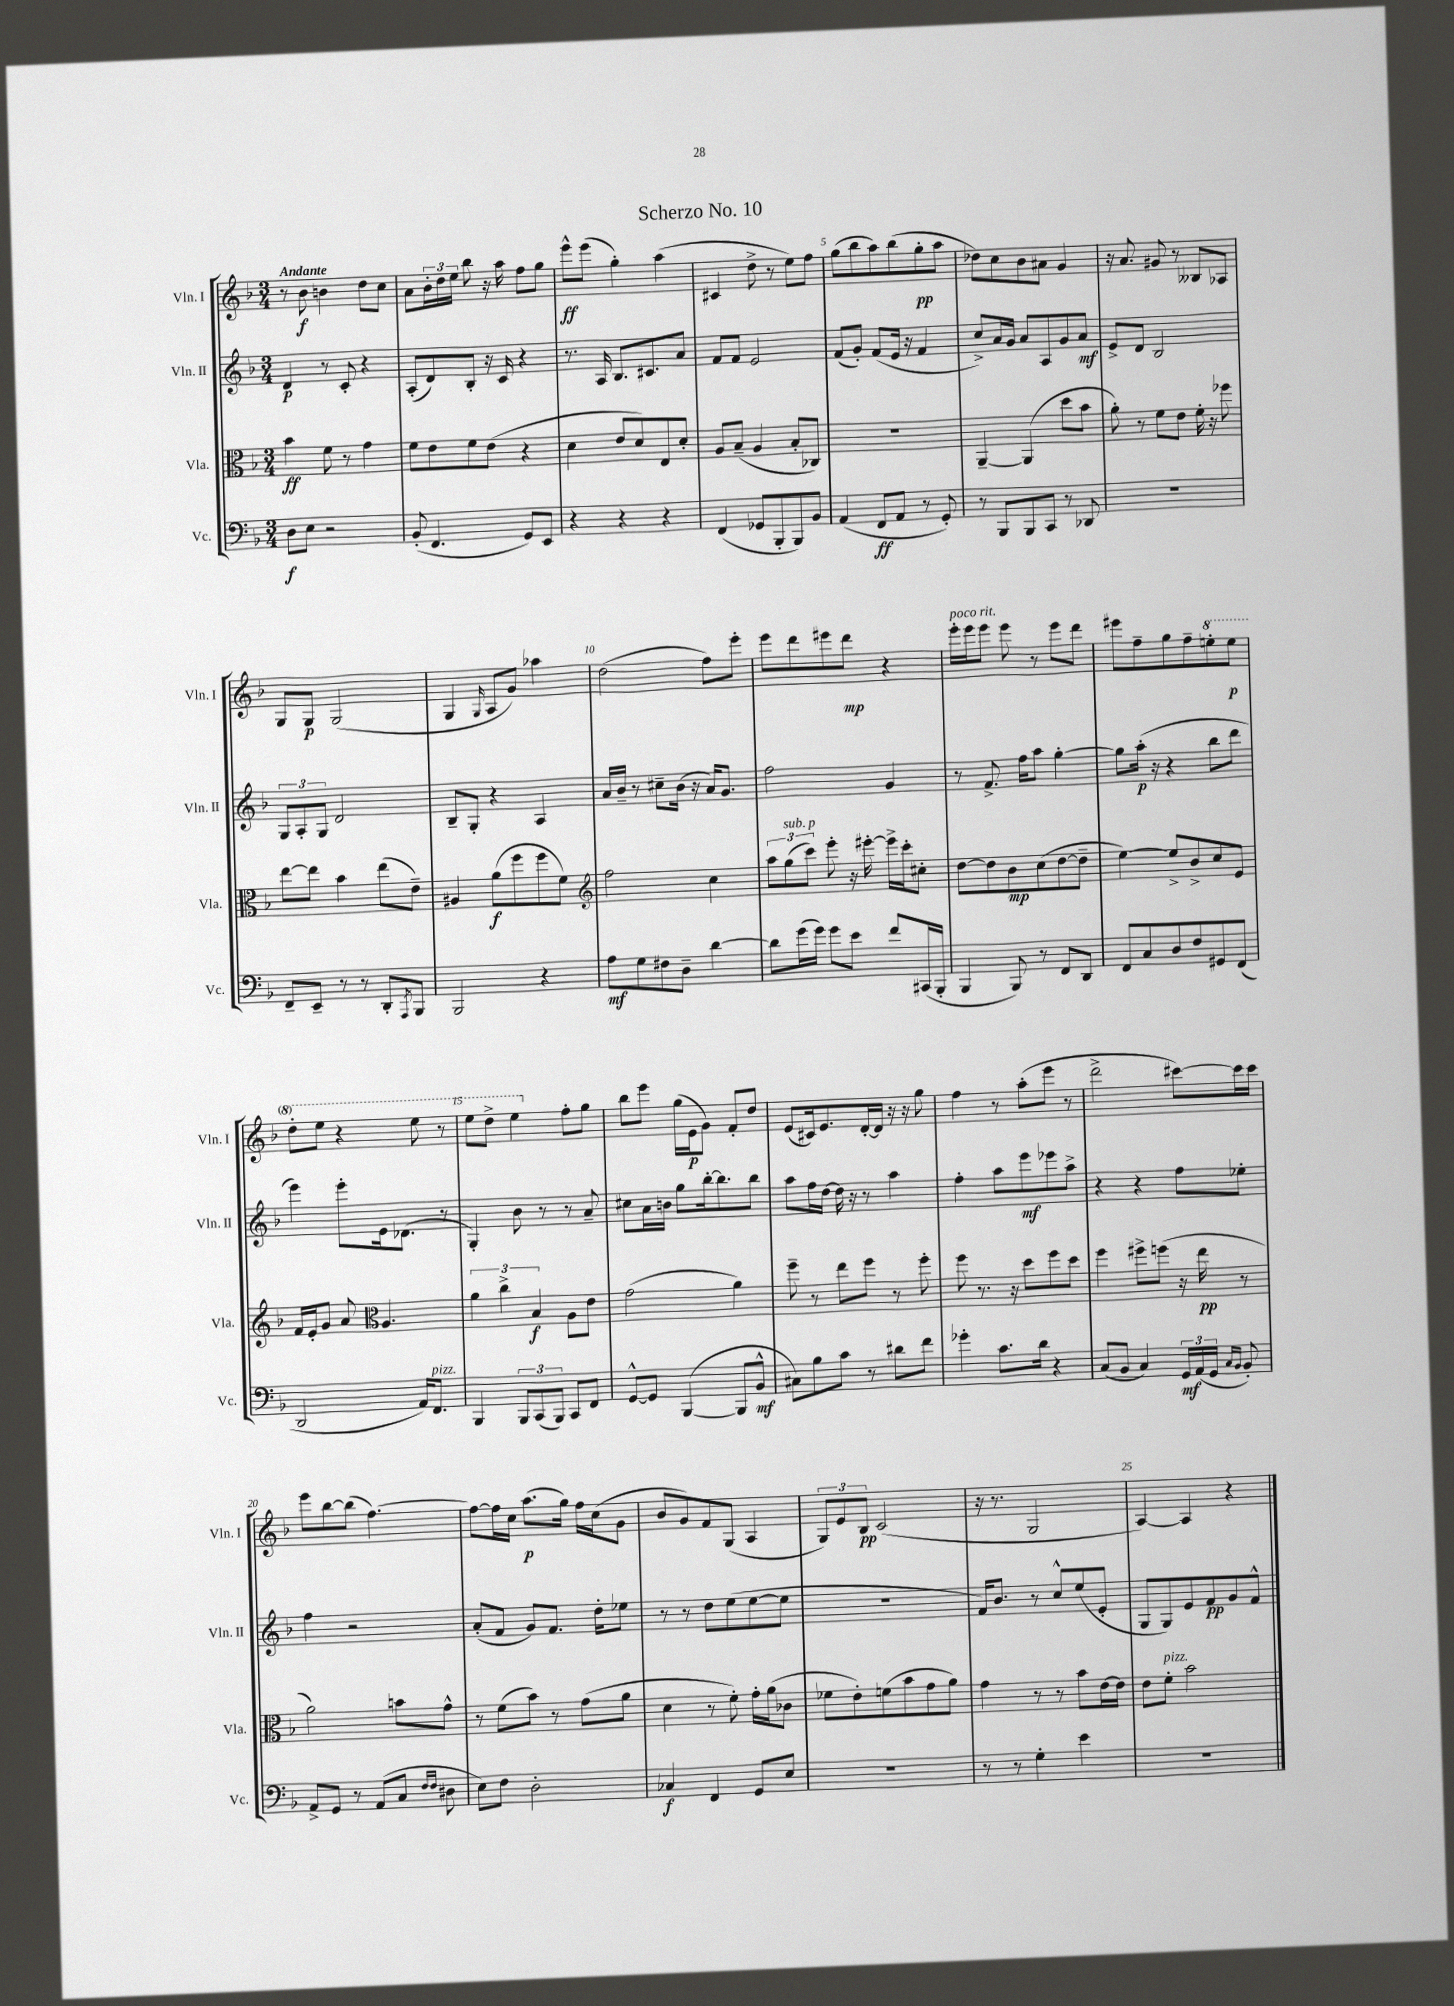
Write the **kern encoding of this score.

**kern	**dynam	**kern	**dynam	**kern	**dynam	**kern	**dynam
*part4	*part4	*part3	*part3	*part2	*part2	*part1	*part1
*staff4	*staff4	*staff3	*staff3	*staff2	*staff2	*staff1	*staff1
*I"Vc.	*	*I"Vla.	*	*I"Vln. II	*	*I"Vln. I	*
*I'Vc.	*	*I'Vla.	*	*I'Vln. II	*	*I'Vln. I	*
*clefF4	*	*clefC3	*	*clefG2	*	*clefG2	*
*k[b-]	*	*k[b-]	*	*k[b-]	*	*k[b-]	*
*M3/4	*	*M3/4	*	*M3/4	*	*M3/4	*
=1	=1	=1	=1	=1	=1	=1	=1
!	!	!	!	!	!	!LO:TX:a:B:t=Andante	!
8D\L	f	4b-\	ff	4d/	p	8r	.
8E\J	.	.	.	.	.	8b-\	f
2r	.	8f\	.	8r	.	4bn\	.
.	.	8r	.	8c'/	.	.	.
.	.	4g\	.	4r	.	8dd\L	.
.	.	.	.	.	.	8cc\J	.
=2	=2	=2	=2	=2	=2	=2	=2
(8BB-'/	.	8f\L	.	(8A'/L	.	8a\L	.
4.FF/	.	8e\	.	8d/)	.	24b-'\L	.
.	.	.	.	.	.	24dd\	.
.	.	.	.	.	.	24ee\JJ	.
.	.	8f\	.	8B-'/J	.	8bb-\	.
.	.	(8e\J	.	16r	.	16r	.
.	.	.	.	16c/	.	16aa\	.
8GG/L)	.	4r	.	4r	.	8ff\L	.
8EE/J	.	.	.	.	.	8gg\J	.
=3	=3	=3	=3	=3	=3	=3	=3
4r	.	4d\	.	8.r	.	8eee^^\L	ff
.	.	.	.	.	.	(8eee\J	.
.	.	.	.	16A/	.	.	.
4r	.	8e/L	.	8.B-/L	.	4gg'\)	.
.	.	8d/)	.	.	.	.	.
.	.	.	.	8.c#X/	.	.	.
4r	.	8E/	.	.	.	(4aa\	.
.	.	8d'/J	.	8a/J	.	.	.
=4	=4	=4	=4	=4	=4	=4	=4
(4FF/	.	8A/L	.	8f/L	.	4c#X/	.
.	.	(8B-~/J	.	8f/J	.	.	.
8GG-X/L	.	4A/	.	2e/	.	8dd^\	.
8BBB-'/	.	.	.	.	.	8r	.
8BBB-/)	.	8B-'/L	.	.	.	8ee\L)	.
8BB-/J	.	8C-X/J)	.	.	.	8ff\J	.
=5	=5	=5	=5	=5	=5	=5	=5
(4AA/	.	2.r	.	(8f/L	.	(8gg\L	.
.	.	.	.	8g'/J)	.	8bb-\	.
8FF/L	ff	.	.	(8f/L	.	8aa\)	.
8AA/J	.	.	.	16e/Jk	.	(8bb-\	.
.	.	.	.	16r	.	.	.
8r	.	.	.	4f/	.	8gg'\	pp
8GG'/)	.	.	.	.	.	8aa\J	.
=6	=6	=6	=6	=6	=6	=6	=6
8r	.	[4AA~/	.	8cc^/L)	.	8dd-X\L)	.
8BBB-/L	.	.	.	16a/L	.	8cc\	.
.	.	.	.	16g/JJ	.	.	.
8BBB-/	.	(4AA/]	.	8a/L	.	8b-\	.
8CC/J	.	.	.	8A/	.	8a#X\J	.
8r	.	8dd\L	.	8g/	.	4g/	.
8DD-X/	.	8b-\J	.	8a/J	mf	.	.
=7	=7	=7	=7	=7	=7	=7	=7
2.r	.	8a'\)	.	8e^/L	.	16r	.
.	.	.	.	.	.	8.a/	.
.	.	8r	.	8d/J	.	.	.
.	.	8f\L	.	2B-/	.	8g#X/	.
.	.	8e\J	.	.	.	8r	.
.	.	16f'\	.	.	.	8B--X/L	.
.	.	16r	.	.	.	.	.
.	.	8ff-X\	.	.	.	8A-X/J	.
!!LO:LB:g=z
=8	=8	=8	=8	=8	=8	=8	=8
8FF~/L	.	[8ee\L	.	12G/L	.	8G/L	.
.	.	.	.	12A'/	.	.	.
8EE~/J	.	8ee\J]	.	.	.	8G/J	p
.	.	.	.	12G/J	.	.	.
8r	.	4b-\	.	2d/	.	(2G/	.
8r	.	.	.	.	.	.	.
8DD'/L	.	(8ee\L	.	.	.	.	.
8qAAA/	.	.	.	.	.	.	.
8BBB-/J	.	8e~\J)	.	.	.	.	.
=9	=9	=9	=9	=9	=9	=9	=9
2BBB-/	.	4A#X/	.	8B-~/L	.	4G/	.
.	.	.	.	8G'/J	.	.	.
.	.	.	.	.	.	16qqG/	.
.	.	(8a\L	f	4r	.	8A/L	.
.	.	8ff\	.	.	.	8g/J)	.
4r	.	8ff\	.	4A/	.	4aa-X\	.
.	.	8f\J)	.	.	.	.	.
=10	=10	=10	=10	=10	=10	=10	=10
*	*	*clefG2	*	*	*	*	*
8A\L	mf	2ff\	.	16a/LL	.	(2dd\	.
.	.	.	.	16b-~/JJ	.	.	.
8G\	.	.	.	8r	.	.	.
8F#X\	.	.	.	8cc#X~\L	.	.	.
8D~\J	.	.	.	(16b-\Jk	.	.	.
.	.	.	.	16r	.	.	.
[4d\	.	4cc\	.	16a/KL)	.	8ff\L)	.
.	.	.	.	8.g/J	.	.	.
.	.	.	.	.	.	8eee'\J	.
=11	=11	=11	=11	=11	=11	=11	=11
8d\L]	.	12aa\L	.	2ff\	.	8eee\L	.
!	!	!LO:TX:a:i:t=sub. p	!	!	!	!	!
.	.	(12gg\	.	.	.	.	.
(16g\L	.	.	.	.	.	8ddd\	.
.	.	12ccc\J)	.	.	.	.	.
16g\JJ)	.	.	.	.	.	.	.
8g\L	.	8eee'\	.	.	.	8eee#X\	.
8e\J	.	16r	.	.	.	8ddd\J	mp
.	.	[16eee#X'\	.	.	.	.	.
8f/L	.	16eee#^\LL]	.	4g/	.	4r	.
.	.	16ccc'\J	.	.	.	.	.
(16CC#X/L	.	8cc#X'\J	.	.	.	.	.
16BBB-'/JJ	.	.	.	.	.	.	.
=12	=12	=12	=12	=12	=12	=12	=12
!	!	!	!	!	!	!LO:TX:a:i:t=poco rit.	!
4BBB-/	.	[8dd\L	.	8r	.	16eee'\LL	.
.	.	.	.	.	.	16eee\J	.
.	.	8dd\]	.	8.f^/	.	8eee\J	.
8BBB-/)	.	8b-\	mp	.	.	8eee\	.
.	.	.	.	16ff\KL	.	.	.
8r	.	(8cc\	.	8aa\J	.	8r	.
8FF/L	.	[8dd\	.	[4gg'\	.	8eee\L	.
8DD/J	.	8dd~\J]	.	.	.	8ddd\J	.
=13	=13	=13	=13	=13	=13	=13	=13
8FF/L	.	[4ee\)	.	8gg\L]	.	8eee#X\L	.
8C/	.	.	.	(16aa'\Jk	p	8ff~\	.
.	.	.	.	16r	.	.	.
8D/	.	8ee^/L]	.	4r	.	8gg\	.
8F/	.	8b-^/	.	.	.	8ff~\	.
*	*	*	*	*	*	*8va	*
8GG#X/	.	8cc/	.	8bb-\L	.	8eeen'\	.
(8FF/J	.	8e/J	.	8ddd\J	.	8eee\J	p
!!LO:LB:g=z
=14	=14	=14	=14	=14	=14	=14	=14
2DD/	.	16f/LL	.	4eee\)	.	8ddd'\L	.
.	.	16e'/J	.	.	.	.	.
.	.	8g/J	.	.	.	8eee\J	.
.	.	8a/	.	8eee'\L	.	4r	.
*	*	*clefC3	*	*	*	*	*
.	.	4.A/	.	16e\k	.	.	.
.	.	.	.	(8.d-X\J	.	.	.
16AA/KL)	.	.	.	.	.	8eee\	.
!LO:TX:a:i:t=pizz.	!	!	!	!	!	!	!
8.FF/J	.	.	.	.	.	.	.
.	.	.	.	8r	.	8r	.
=15	=15	=15	=15	=15	=15	=15	=15
4BBB-/	.	6a\	.	4G'/)	.	8eee\L	.
.	.	.	.	.	.	8ddd^\J	.
.	.	6cc^\	.	.	.	.	.
12BBB-/L	.	.	.	8b-\	.	4eee\	.
(12CC/	.	6B-/	f	.	.	.	.
.	.	.	.	8r	.	.	.
12BBB-/J)	.	.	.	.	.	.	.
*	*	*	*	*	*	*X8va	*
8CC/L	.	8A\L	.	8r	.	8ff'\L	.
8FF/J	.	8e\J	.	8a~/	.	8gg\J	.
=16	=16	=16	=16	=16	=16	=16	=16
[8GG^^/L	.	(2g\	.	8cc#X\L	.	8bb-\L	.
8GG/J]	.	.	.	16a\L	.	8eee\J	.
.	.	.	.	16bn\JJ	.	.	.
([4BBB-/	.	.	.	8gg\L	.	(16gg\LL	.
.	.	.	.	.	.	16e\J	p
.	.	.	.	[16bb-'\k	.	8g\J)	.
.	.	.	.	8.bb-\]	.	.	.
8BBB-/L]	.	4a\)	.	.	.	8f'/L	.
8BB-^^/J	mf	.	.	8bb-\J	.	8dd/J	.
=17	=17	=17	=17	=17	=17	=17	=17
8C#X\L)	.	8ff~\	.	8aa\L	.	(8e/L	.
8B-\	.	8r	.	16ff\L	.	16c#X/k)	.
.	.	.	.	[16dd\JJ	.	8.e/	.
8c\J	.	8ee\L	.	16dd\]	.	.	.
.	.	.	.	16r	.	.	.
8r	.	8ff\J	.	8r	.	[16d'/L	.
.	.	.	.	.	.	16d/JJ]	.
8d#X\L	.	8r	.	4aa\	.	16r	.
.	.	.	.	.	.	16r	.
8f\J	.	8ff'\	.	.	.	8gg\	.
=18	=18	=18	=18	=18	=18	=18	=18
4g-X'\	.	8ff\	.	4ff'\	.	4ff\	.
.	.	8.r	.	.	.	.	.
8.c\L	.	.	.	8aa\L	.	8r	.
.	.	16r	.	.	.	.	.
.	.	8dd\L	.	8eee\	mf	(8aa'\L	.
16d\Jk	.	.	.	.	.	.	.
4r	.	8ff\	.	8eee-X\	.	8eee\J	.
.	.	8dd\J	.	8aa^\J	.	8r	.
=19	=19	=19	=19	=19	=19	=19	=19
(8C/L	.	4ff\	.	4r	.	2ddd^\	.
8BB-/J	.	.	.	.	.	.	.
4C/)	.	8ff#X^\L	.	4r	.	.	.
.	.	(8ffn\J	.	.	.	.	.
24GG/LL	mf	16r	.	8ff\L	.	[8ccc#X\L)	.
(24AA/	.	.	.	.	.	.	.
.	.	16ee\	pp	.	.	.	.
24GG/JJ	.	.	.	.	.	.	.
16qqC/LL	.	.	.	.	.	.	.
16qqBB-/JJ	.	.	.	.	.	.	.
8BB-'/)	.	8r	.	8ee-X'\J	.	16ccc#\L]	.
.	.	.	.	.	.	16ccc#\JJ	.
!!LO:LB:g=z
=20	=20	=20	=20	=20	=20	=20	=20
8AA^/L	.	2a\)	.	4ff\	.	8eee\L	.
8GG/J	.	.	.	.	.	[8bb-\	.
8r	.	.	.	2r	.	(8bb-\J]	.
(8AA/L	.	.	.	.	.	[4.ff\)	.
8C/J	.	8bn\L	.	.	.	.	.
16qqF/LL	.	.	.	.	.	.	.
16qqF/JJ	.	.	.	.	.	.	.
8D#X\	.	8g^^\J	.	.	.	.	.
=21	=21	=21	=21	=21	=21	=21	=21
8E\L)	.	8r	.	(8a'/L	.	8ff\L_	.
8F\J	.	(8f\L	.	8f/J	.	16ff\L]	.
.	.	.	.	.	.	16cc\JJ	.
2D'\	.	8b-\J)	.	8g/L)	.	(8.aa\L	p
.	.	8r	.	8.f/J	.	.	.
.	.	.	.	.	.	16gg\Jk)	.
.	.	(8g\L	.	.	.	16ff\LL	.
.	.	.	.	16dd'\KL	.	(16cc\J	.
.	.	8a\J	.	8ee-X\J	.	8g\J	.
=22	=22	=22	=22	=22	=22	=22	=22
4C-X/	f	4d\	.	8r	.	8b-/L	.
.	.	.	.	8r	.	8g/)	.
4FF/	.	8r	.	8dd\L	.	8f/	.
.	.	8f'\)	.	(8ee\	.	(8G/J	.
8GG/L	.	16g'\LL	.	[8ee\	.	4A/	.
.	.	(16a\J	.	.	.	.	.
8E/J	.	8c-X\J	.	8ee\J]	.	.	.
=23	=23	=23	=23	=23	=23	=23	=23
2.r	.	8f-X\L	.	2.r	.	12G/L)	.
.	.	.	.	.	.	12e/	.
.	.	8e'\)	.	.	.	.	.
.	.	.	.	.	.	12B-/J	pp
.	.	(8fn\	.	.	.	(2c/	.
.	.	8b-\	.	.	.	.	.
.	.	8g\	.	.	.	.	.
.	.	8a\J)	.	.	.	.	.
=24	=24	=24	=24	=24	=24	=24	=24
8r	.	4g\	.	16f/KL)	.	16r	.
.	.	.	.	8.b-/J	.	8.r	.
8r	.	.	.	.	.	.	.
4G'\	.	8r	.	8r	.	2G/	.
.	.	8r	.	8cc^^/L	.	.	.
4e\	.	8b-\L	.	(8ee/	.	.	.
.	.	[16e\L	.	8e'/J	.	.	.
.	.	16e\JJ]	.	.	.	.	.
=25	=25	=25	=25	=25	=25	=25	=25
2.r	.	8e\L	.	8G/L	.	[4A/)	.
!	!	!LO:TX:a:i:t=pizz.	!	!	!	!	!
.	.	8f'\J	.	8G/)	.	.	.
.	.	2b-\	.	8e/	.	4A/]	.
.	.	.	.	8f/	pp	.	.
.	.	.	.	8g/	.	4r	.
.	.	.	.	8f^^/J	.	.	.
==	==	==	==	==	==	==	==
*-	*-	*-	*-	*-	*-	*-	*-
